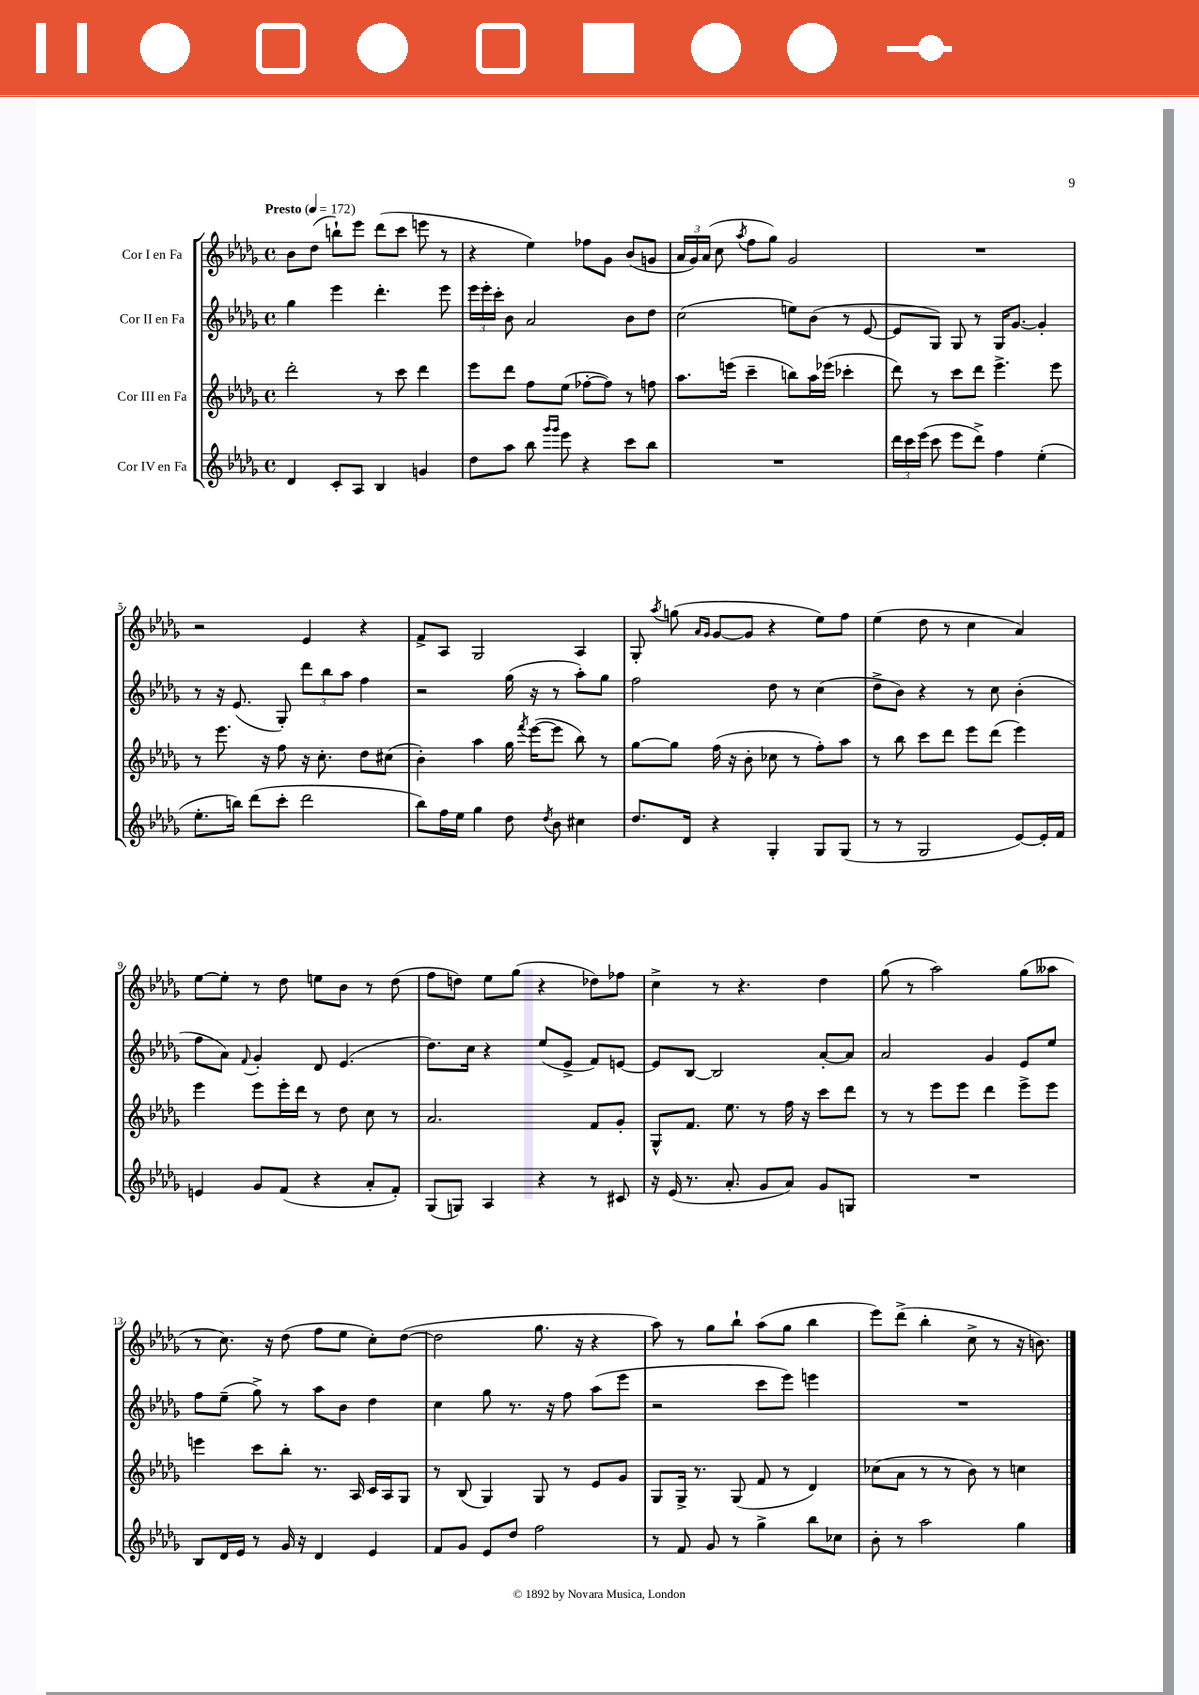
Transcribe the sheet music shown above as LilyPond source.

<<
\new StaffGroup <<
\new Staff = "s0" \with { instrumentName = "Cor I en Fa" } {
    \clef treble \key des \major \defaultTimeSignature \time 4/4 \tempo "Presto" 4 = 172
    \autoBeamOff bes'8[ des''8]( b''8[-!) ees'''8] des'''8[( c'''8] e'''8 r8 |
    r4 ees''4) fes''8[ ges'8] bes'8[( g'8] |
    \tuplet 3/2 { aes'16[ ges'16) aes'16]( } c''8 \acciaccatura { aes''8 } f''8[ ges''8]) ges'2 |
    R1 |
    r2 ees'4 r4 |
    f'8[-> aes8] ges2 aes4 |
    ges8-. \acciaccatura { aes''8 } g''8( \grace { aes'16[ ges'16] } ges'8[~ ges'8] r4 ees''8[) f''8] |
    ees''4( des''8 r8 c''4 aes'4) |
    ees''8[~ ees''8]-. r8 des''8 e''8[ bes'8] r8 des''8( |
    f''8[ d''8]) ees''8[ ges''8]( r4 des''8[) fes''8] |
    c''4-> r8 r4. des''4 |
    ges''8( r8 aes''2) ges''8[( aeses''8] |
    r8 c''8.) r16 des''8( f''8[ ees''8] c''8[-.) des''8]~( |
    des''2 ges''8. r16 r4 |
    aes''8) r8 ges''8[ bes''8]-! aes''8[( ges''8] bes''4 |
    ees'''8[) des'''8]->( bes''4-. c''8-> r8 r16 b'8.) \bar "|." |
}
\new Staff = "s1" \with { instrumentName = "Cor II en Fa" } {
    \clef treble \key des \major \defaultTimeSignature \time 4/4
    \autoBeamOff ges''4 ees'''4 des'''4.-. ees'''8 |
    \tuplet 3/2 { ees'''16[ ees'''16-. c'''16]-. } bes'8 aes'2 bes'8[ des''8] |
    c''2( e''8[) bes'8]( r8 ees'8~ |
    ees'8[ ges8]) ges8 r8 ges16[ ges'8.]~ ges'4-. |
    r8 r16 ees'8.( ges8-.) \tuplet 3/2 { des'''8[ bes''8 aes''8] } f''4 |
    r2 ges''16( r16 r8 aes''8[-.) ges''8] |
    f''2 des''8 r8 c''4( |
    des''8[-> bes'8]) r4 r8 c''8 bes'4-.( |
    f''8[ aes'8]) \appoggiatura { f'8 } ges'4-. des'8 ees'4.( |
    des''8.[) c''16] r4 ees''8[( ees'8]-> f'8[) e'8]~ |
    e'8[ bes8]~ bes2 aes'8[~-. aes'8] |
    aes'2 ges'4 ees'8[ ees''8] |
    f''8[ ees''8]--( ges''8->) r8 aes''8[ bes'8] des''4 |
    c''4 ges''8 r8. r16 f''8 aes''8[( ees'''8] |
    r2 c'''8[ ees'''8]) e'''4 |
    R1 \bar "|." |
}
\new Staff = "s2" \with { instrumentName = "Cor III en Fa" } {
    \clef treble \key des \major \defaultTimeSignature \time 4/4
    \autoBeamOff des'''2-. r8 c'''8 des'''4 |
    ees'''8[ des'''8] f''8[ ees''8]( fes''8[~-. fes''8]) r8 f''8 |
    aes''8.[ e'''16]( c'''4-- b''8[) aes''16 ees'''16]( ces'''4-. |
    des'''8) r8 c'''8[ des'''8] ees'''4.-> ees'''8 |
    r8 ees'''8. r16 f''8 r16 c''8.-. des''8[ cis''8]( |
    bes'4-.) aes''4 ges''16 \acciaccatura { f'''8 } ees'''16[~( ees'''8] bes''8) r8 |
    ges''8[~ ges''8] f''16( r16 bes'8-. ces''8 r8 f''8[-.) aes''8] |
    r8 bes''8 c'''8[ des'''8] ees'''8[ des'''8]( ees'''4) |
    ees'''4 ees'''8[ ees'''16-. des'''16] r8 des''8 c''8 r8 |
    aes'2. f'8[ ges'8]-. |
    ges8[-^ f'8.] ees''8. r8 f''16 r16 c'''8[ des'''8] |
    r8 r8 ees'''8[ ees'''8] des'''4 ees'''8[-> ees'''8] |
    e'''4 c'''8[ bes''8]-. r8. aes16 c'16[ aes16 ges8] |
    r8 bes8( ges4) ges8 r8 ees'8[ ges'8] |
    ges8[ ges16]-> r8. ges8( f'8 r8 des'4) |
    ces''8[( aes'8] r8 r8 bes'8) r8 c''4 \bar "|." |
}
\new Staff = "s3" \with { instrumentName = "Cor IV en Fa" } {
    \clef treble \key des \major \defaultTimeSignature \time 4/4
    \autoBeamOff des'4 c'8[-. aes8] bes4 g'4 |
    des''8[ aes''8] bes''8 \grace { ges'''16[ ges'''16] } ees'''8 r4 c'''8[ bes''8] |
    R1 |
    \tuplet 3/2 { des'''16[ c'''16 ees'''16]( } c'''8 ees'''8[ des'''8]->) f''4 ees''4-.( |
    ees''8.[-. b''16]) des'''8[( c'''8]-. des'''2 |
    bes''8[) f''16 ees''16] ges''4 des''8 \acciaccatura { des''8 } bes'8 cis''4 |
    des''8.[ des'16] r4 ges4-. ges8[ ges8]( |
    r8 r8 ges2 ees'8[~) ees'16-. f'16] |
    e'4 ges'8[ f'8]( r4 aes'8[-. f'8]-.) |
    ges8[( g8]) aes4 r4 r8 cis'8 |
    r16 ees'16( r8. aes'8.-. ges'8[ aes'8]) ges'8[ g8] |
    R1 |
    bes8[ des'16 ees'16] r8 ges'16 r16 des'4 ees'4 |
    f'8[ ges'8] ees'8[ des''8] f''2 |
    r8 f'8 ges'8 r8 ges''4-> bes''8[ ces''8] |
    bes'8-. r8 aes''2 ges''4 \bar "|." |
}
>>
>>
